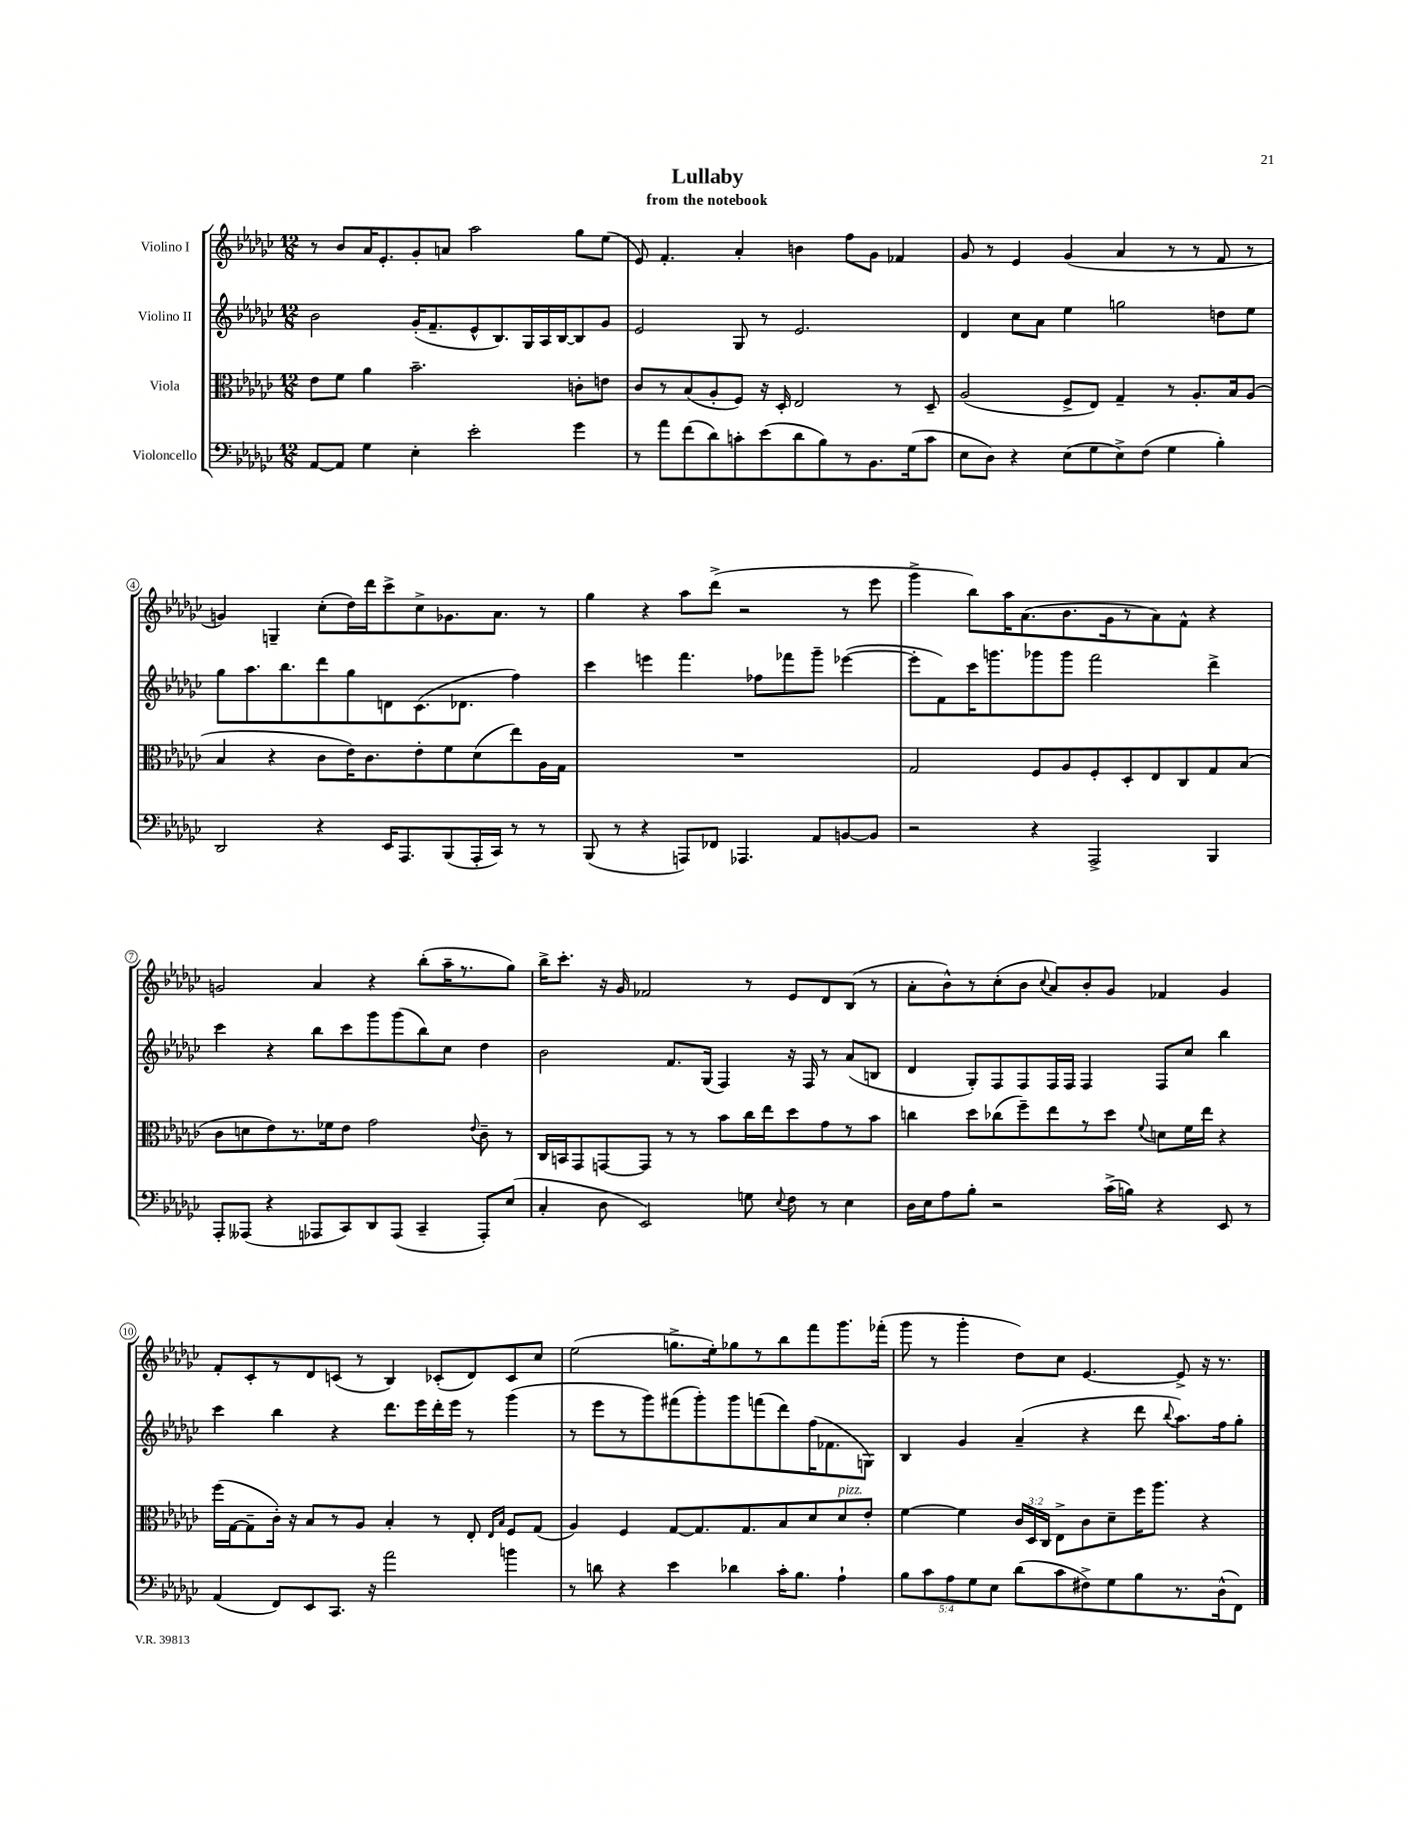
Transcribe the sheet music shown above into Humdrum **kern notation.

**kern	**kern	**kern	**kern
*staff4	*staff3	*staff2	*staff1
*clefF4	*clefC3	*clefG2	*clefG2
*k[b-e-a-d-g-c-]	*k[b-e-a-d-g-c-]	*k[b-e-a-d-g-c-]	*k[b-e-a-d-g-c-]
*M12/8	*M12/8	*M12/8	*M12/8
[8AA-	8e-	2b-	8r
8AA-]	8f	.	8b-
4G-	4a-	.	16a-
.	.	.	8.e-'
4E-'	2.b-~	(16g-'	8g-'
.	.	8.f~	.
.	.	.	8a
2e-'	.	8e-^^	2aa-
.	.	8.B-)	.
.	.	16G-	.
.	.	16A-	.
.	.	[16B-	.
4g-	8c'	8B-]	8gg-
.	8e	8g-	(8ee-
=	=	=	=
8r	8c-	2e-	8e-)
8a-	8r	.	4.f'
(8f	(8B-	.	.
8d-)	8A-'	.	.
8c'	8F)	8G-	4a-'
(8e-	16r	8r	.
.	16D-'	.	.
8d-	2E-	2.e-	4b
8B-)	.	.	.
8r	.	.	8ff
8.BB-	.	.	8g-
.	8r	.	4f-
(16G-	.	.	.
8c	8D-~	.	.
=	=	=	=
8E-	(2A-	4d-	8g-
8D-)	.	.	8r
4r	.	8cc-	4e-
.	.	8a-	.
(8E-	8F^	4ee-	(4g-
8G-	8E-)	.	.
8E-^)	4G-~	2gg	4a-
(8F	.	.	.
4G-	8r	.	8r
.	8.A-'	.	8r
4B-')	.	8dd	8f
.	16B-	.	.
.	(8A-	8ee-	8r
=	=	=	=
2DD-	4B-	8gg-	4g)
.	.	8.aa-	.
.	4r	.	4G~
.	.	8.bb-	.
4r	8c-	8ddd-	(8cc-'
.	16e-)	8gg-	16dd-)
.	8.c-	.	16ddd-
16EE-	.	8d	8ccc-^
8.AAA-	.	.	.
.	8e-'	(8.c-	8cc-^
(8BBB-	8f	.	8.g-
.	.	8.d-	.
16AAA-'	(8d-	.	.
16CC-)	.	.	8.a-
8r	8ee-)	4ff)	.
8r	16A-	.	8r
.	16G-	.	.
=	=	=	=
(8BBB-	1.r	4ccc-	4gg-
8r	.	.	.
4r	.	4eee	4r
8AAA)	.	4.fff	8aa-
8FF-	.	.	(8ddd-^
4.AAA-	.	.	2r
.	.	8ff-	.
.	.	8fff-	.
8AA-	.	8ggg-~	.
[8BB	.	([4eee-	8r
8BB]	.	.	8eee-
=	=	=	=
2r	2G-	8eee-']	4ggg-^
.	.	8f)	.
.	.	16ccc-	8bb-)
.	.	8.ggg	.
.	.	.	16aa-
.	.	.	(8.a-
4r	8F	8ggg-	.
.	8A-	8ggg-	8.b-
2AAA-^	8F'	2fff	.
.	.	.	16g-
.	8D-'	.	8r
.	8E-	.	8a-)
.	8C-	.	8f^^
4BBB-	8G-	4ddd-^	4r
.	(8B-	.	.
=	=	=	=
8AAA-'	8c-	4ccc-	2g
(8AAA--	8d	.	.
4r	8e-)	4r	.
.	8.r	.	.
8AAA-	.	8bb-	4a-
.	16f-	.	.
8CC-)	8e-	8ccc-	.
8DD-	2g-	8ggg-	4r
(8AAA-	.	(8ggg-	.
4CC-~	.	8bb-)	(8bb-'
.	.	8cc-	16aa-~
.	.	.	8.r
.	8qqe-	.	.
8AAA-')	8c-~	4dd-	.
(8E-	8r	.	8gg-)
=	=	=	=
4C-'	16C-	2b-	16bb-^
.	16BB	.	8.ccc-'
.	8GG-	.	.
8D-	[8GG	.	16r
.	.	.	16g-
2EE-)	8GG]	.	2f-
.	8r	8.f	.
.	8r	.	.
.	.	(16G-	.
.	8b-	4F)	.
8G	16cc-	.	8r
.	16ee-	.	.
8qqE-	.	.	.
8F	8dd-	16r	8e-
.	.	16F	.
8r	8g-	8r	8d-
4E-	8r	(8a-	(8B-
.	8b-	8B	8r
=	=	=	=
16D-	4cc	4d-	8a-'
16E-	.	.	.
8A-	.	.	8b-^^)
8B-'	8dd-	8G-')	8r
2r	(8cc-	8F	(8cc-'
.	8ff~)	8F	8b-
.	.	.	8qqcc-
.	8ee-	16F	8a-)
.	.	16F	.
.	8r	4F	8b-'
(16c-^	8dd-	.	8g-
16B)	.	.	.
.	8qqf	.	.
4r	8d	8F	4f-
.	16f	8cc-	.
.	16ee-	.	.
8EE-	4r	4bb-	4g-
8r	.	.	.
=	=	=	=
(4AA-	(16ff	4ccc-	8f'
.	[16G-	.	.
.	8G-~]	.	8c-'
8FF)	16c-')	4bb-	8r
.	16r	.	.
8EE-	8B-	.	8d-
8.CC-	8r	4r	(8c
.	8A-	.	8r
16r	.	.	.
2a-	4B-'	8.ddd-	4B-)
.	.	16eee-	.
.	8r	16ddd-'	(8c-'
.	.	16eee-	.
.	8E-'	8r	8d-)
.	16qqE-	.	.
.	16qqB-	.	.
4b	8F	(4ggg-	8c-
.	(8G-	.	8cc-
=	=	=	=
8r	4A-)	8r	(2ee-
8d	.	8eee-	.
4r	4F	8r	.
.	.	8ggg-)	.
4e-	[8G-	(8fff#	8.gg^
.	8.G-]	8ggg-')	.
.	.	.	16ee-')
4d-	.	8ggg-	8gg-
.	8.G-	.	.
.	.	(8fff	8r
16c-'	8B-	8ddd-)	8bb-
8.B-	.	.	.
.	8d-	(16ff	8fff
.	.	8.f-	.
4A-`	8d-	.	8.ggg-
.	8e-'	8G)	.
.	.	.	(16fff-'
=	=	=	=
10B-	[4f	4B-	8ggg-
10c-	.	.	.
.	.	.	8r
10A-	.	.	.
.	4f]	4g-	4ggg-'
10G-	.	.	.
10E-	.	.	.
(8d-	24c-	(4a-~	8dd-)
.	24D-	.	.
.	24C-	.	.
8c-	8E-^	.	8cc-
8F#^)	8c-	4r	[4.e-
8G-	8d-~	.	.
8B-	16ff	8ddd-	.
.	8.aa-	.	.
.	.	8qqbb-	.
8.r	.	8.aa-)	8e-^]
.	4r	.	16r
(16D-^^	.	16ff	8.r
8FF)	.	8gg-'	.
==	==	==	==
*-	*-	*-	*-
